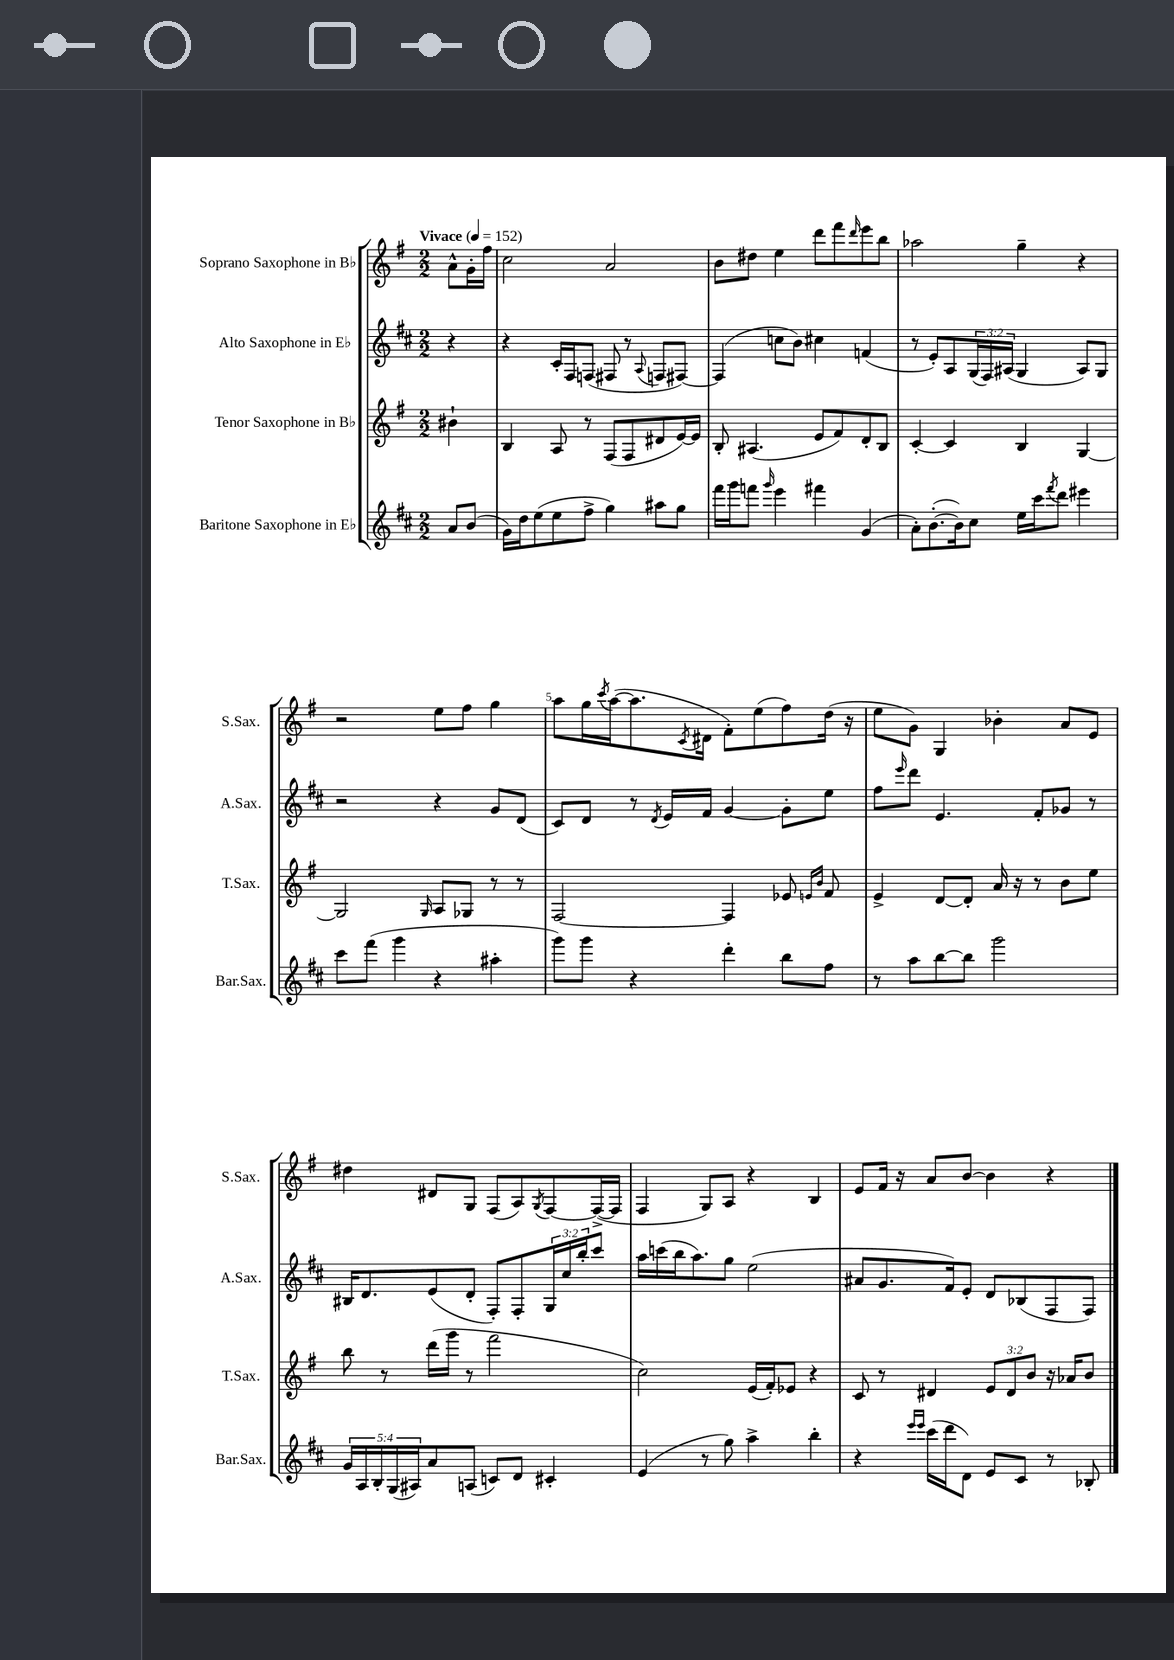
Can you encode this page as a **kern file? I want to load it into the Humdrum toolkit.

**kern	**kern	**kern	**kern
*staff4	*staff3	*staff2	*staff1
*clefG2	*clefG2	*clefG2	*clefG2
*k[f#c#]	*k[f#]	*k[f#c#]	*k[f#]
*M2/2	*M2/2	*M2/2	*M2/2
*MM152	*MM152	*MM152	*MM152
8a	4b#`	4r	8a^^
(8b	.	.	16g'
.	.	.	16ff#
=	=	=	=
16g)	4B	4r	2cc
16dd	.	.	.
(8ee	.	.	.
8ee	8A	16c#'	.
.	.	16F#	.
8ff#^	8r	(8F	.
4gg)	(8F#	8F#	2a
.	8F#	8r	.
.	.	8qqA	.
8aa#	8d#	8F	.
8gg	[16e)	[8F#)	.
.	16e]	.	.
=	=	=	=
16fff#	8B'	(4F#]	8b
16ggg	.	.	.
8fff	(4.A#	.	8dd#
16qqggg	.	.	.
4eee	.	8cc	4ee
.	.	8b)	.
4fff#	8e	4cc#	8ddd
.	8f#)	.	8fff#
.	.	.	16qqddd
(4g	8d'	(4f	8eee
.	8B	.	8bb
=	=	=	=
8a')	[4c'	8r	2aa-
([8.b'	.	8e')	.
.	4c]	8A	.
16b])	.	.	.
8cc#	.	(24G	.
.	.	24F#)	.
.	.	(24A#	.
16ee	4B	4G	4gg~
16ccc#	.	.	.
8qfff#	.	.	.
8ddd	.	.	.
4eee#	[4G	8A#)	4r
.	.	8G	.
=	=	=	=
8ccc#	2G]	2r	2r
(8fff#	.	.	.
4ggg	.	.	.
.	16qqG	.	.
4r	8A	4r	8ee
.	8G-	.	8ff#
4aa#'	8r	8g	4gg
.	8r	(8d	.
=	=	=	=
8ggg)	[2F#	8c#)	8aa
8ggg	.	8d	16gg
.	.	.	8qccc
.	.	.	([16aa
4r	.	8r	8.aa]
.	.	8qd	.
.	.	16e	.
.	.	.	8qc
.	.	16f#	16d#
4ddd'	4F#]	[4g	8f#')
.	.	.	(8ee
8bb	8e-	8g']	8ff#)
.	16qqe	.	.
.	16qqb	.	.
8ff#	8f#	8ee	(16dd
.	.	.	16r
=	=	=	=
8r	4e^	8ff#	8ee
.	.	16qqeee	.
8aa	.	8ddd	8g)
[8bb	[8d	4.e	4G
8bb]	8d']	.	.
2ggg	16a	.	4b-'
.	16r	.	.
.	8r	8f#'	.
.	8b	8g-	8a
.	8ee	8r	8e
=	=	=	=
20g	8bb	16B#	4dd#
20A	.	.	.
.	.	8.d	.
20B'	.	.	.
.	8r	.	.
(20G	.	.	.
20A#)	.	.	.
8a	(16ddd	(8e	8d#
.	16ggg	.	.
(8A	8r	8d'	8G
8c)	2fff#	8F#')	(8F#
8d	.	8F#'	8A)
.	.	.	8qG
4c#'	.	24G	[8F#
.	.	24cc#	.
.	.	24bb'	.
.	.	8ccc#	(16F#^_
.	.	.	16F#]
=	=	=	=
(4e	2cc)	16aa	4F#
.	.	(16ccc	.
.	.	16bb	.
.	.	8.aa)	.
8r	.	.	8G)
8gg)	.	8gg	8A
4aa^	(16e	(2ee	4r
.	16f#')	.	.
.	8e-	.	.
4bb'	4r	.	4B
=	=	=	=
4r	8c	8a#	8e
.	8r	8.g	16f#
.	.	.	16r
16qqeee	.	.	.
16qqeee	.	.	.
(16ccc#	4d#	.	8a
16ddd	.	16f#)	.
8d)	.	8e'	[8b
8e	12e	8d	4b]
.	12d#	.	.
8c#	.	(8B-	.
.	12b	.	.
8r	16r	8F#	4r
.	16a-	.	.
8B-'	8b	8F#)	.
==	==	==	==
*-	*-	*-	*-
